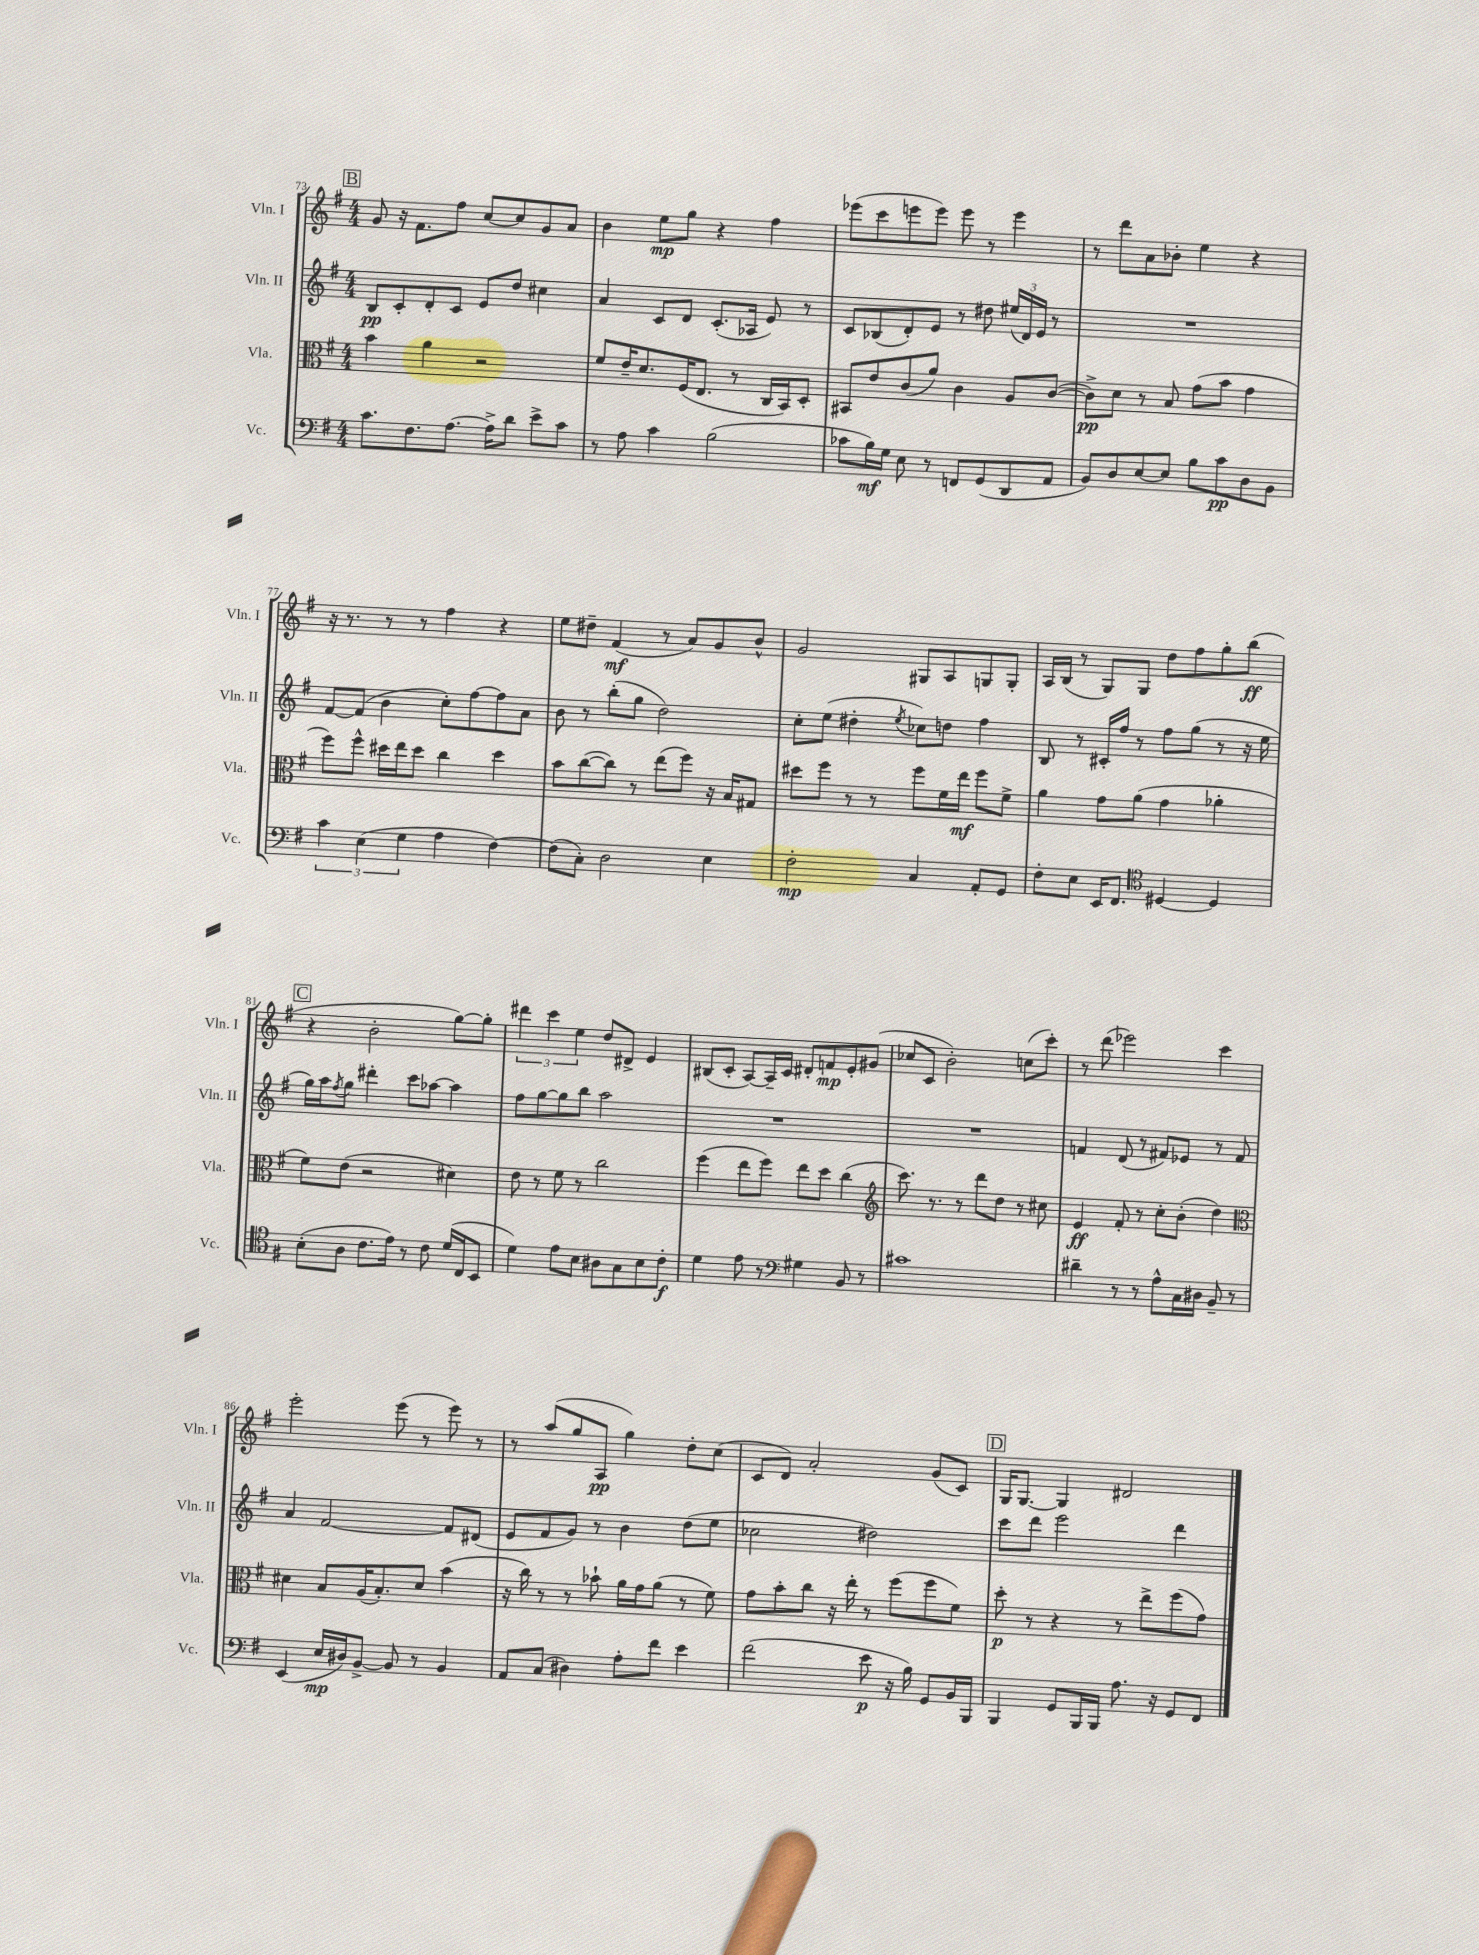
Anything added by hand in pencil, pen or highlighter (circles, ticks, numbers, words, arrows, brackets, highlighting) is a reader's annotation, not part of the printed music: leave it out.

**kern	**dynam	**kern	**dynam	**kern	**dynam	**kern	**dynam
*part4	*part4	*part3	*part3	*part2	*part2	*part1	*part1
*staff4	*staff4	*staff3	*staff3	*staff2	*staff2	*staff1	*staff1
*I"Vc.	*	*I"Vla.	*	*I"Vln. II	*	*I"Vln. I	*
*I'Vc.	*	*I'Vla.	*	*I'Vln. II	*	*I'Vln. I	*
*clefF4	*	*clefC3	*	*clefG2	*	*clefG2	*
*k[f#]	*	*k[f#]	*	*k[f#]	*	*k[f#]	*
*M4/4	*	*M4/4	*	*M4/4	*	*M4/4	*
!!LO:REH:place=s1:t=B
=73	=73	=73	=73	=73	=73	=73	=73
8.c\L	.	4b\	.	8B/L	pp	8g/	.
.	.	.	.	8c'/	.	16r	.
8.F#\	.	.	.	.	.	8.f#\L	.
.	.	4a\	.	8d'/	.	.	.
[8.A\J	.	.	.	8c/J	.	8ff#\J	.
.	.	2r	.	8e/L	.	[8cc/L	.
16A^\KL]	.	.	.	.	.	.	.
8d\J	.	.	.	8dd/J	.	8cc/]	.
8e^\L	.	.	.	4cc#X\	.	8g/	.
8c\J	.	.	.	.	.	8a/J	.
=74	=74	=74	=74	=74	=74	=74	=74
8r	.	8f#/L	.	4a/	.	4b\	.
8A\	.	16e~/K	.	.	.	.	.
.	.	8.d/	.	.	.	.	.
4c\	.	.	.	8c/L	.	8ee\L	mp
.	.	(16F#/K	.	8d/J	.	8gg\J	.
.	.	8.E/J	.	.	.	.	.
(2B\	.	.	.	(8.c'/L	.	4r	.
.	.	8r	.	.	.	.	.
.	.	.	.	16A-X/Jk	.	.	.
.	.	16C/LL	.	8e/)	.	4ff#\	.
.	.	16BB/J)	.	.	.	.	.
.	.	8D'/J	.	8r	.	.	.
=75	=75	=75	=75	=75	=75	=75	=75
8c-X\L	.	8BB#X/L	.	8c/L	.	(8eee-X\L	.
16B\L)	mf	8e/	.	(8B-X/	.	8ccc\	.
16G\JJ	.	.	.	.	.	.	.
8E\	.	(8c/	.	8d'/)	.	8eeen\	.
8r	.	8a/J)	.	8e/J	.	8eee\J)	.
8FFn/L	.	4c\	.	8r	.	8eee\	.
(8GG/	.	.	.	8dd#X\	.	8r	.
8DD/	.	8A/L	.	(24ee#X/LL	.	4eee\	.
.	.	.	.	24d/)	.	.	.
.	.	.	.	24e/JJ	.	.	.
8AA/J	.	([8c/J	.	8r	.	.	.
=76	=76	=76	=76	=76	=76	=76	=76
8BB/L)	.	8c^\L])	pp	1r	.	8r	.
8D/	.	8d\J	.	.	.	8ddd\L	.
[8E/	.	8r	.	.	.	8a\	.
8E/J]	.	8B/	.	.	.	8b-X'\J	.
8B\L	.	(8g\L	.	.	.	4ee\	.
8c\	pp	8b\J	.	.	.	.	.
8D\	.	4g\	.	.	.	4r	.
8BB\J	.	.	.	.	.	.	.
!!LO:LB:g=z
=77	=77	=77	=77	=77	=77	=77	=77
6c\	.	8ff#\L)	.	[8f#/L	.	16r	.
.	.	.	.	.	.	8.r	.
.	.	8ff#^^\J	.	(8f#/J]	.	.	.
(6E\	.	.	.	.	.	.	.
.	.	16dd#X\LL	.	4b\	.	8r	.
.	.	16ee\J	.	.	.	.	.
6G\	.	.	.	.	.	.	.
.	.	8dd#\J	.	.	.	8r	.
4A\	.	4cc\	.	8cc'\L)	.	4ff#\	.
.	.	.	.	[8ff#\	.	.	.
[4F#\)	.	4dd#\	.	8ff#\]	.	4r	.
.	.	.	.	8a\J	.	.	.
=78	=78	=78	=78	=78	=78	=78	=78
(8F#\L]	.	8b\L	.	8b\	.	8ee\L	.
8C'\J)	.	([8cc\	.	8r	.	8dd#X~\J	.
2D\	.	8cc\J])	.	(8bb'\L	.	(4f#/	mf
.	.	8r	.	8gg\J	.	.	.
.	.	(8ee\L	.	2dd\)	.	8r	.
.	.	8ff#\J)	.	.	.	8a/L)	.
4E\	.	16r	.	.	.	8g/	.
.	.	16B/KL	.	.	.	.	.
.	.	8G#X/J	.	.	.	8b^^/J	.
=79	=79	=79	=79	=79	=79	=79	=79
2F#'\	mp	8dd#X\L	.	8cc'\L	.	2g/	.
.	.	8ff#\J	.	(8ee\J	.	.	.
.	.	8r	.	4dd#X'\	.	.	.
.	.	8r	.	.	.	.	.
.	.	.	.	8qee/	.	.	.
4C/	.	8ff#\L	.	8cc-X\L)	.	8G#X/L	.
.	.	16f#\L	.	8ddn\J	.	8A/	.
.	.	16ee\JJ	mf	.	.	.	.
8AA'/L	.	8ff#\L	.	4ff#\	.	8Gn/	.
8GG/J	.	8f#^\J	.	.	.	8G'/J	.
=80	=80	=80	=80	=80	=80	=80	=80
8F#'\L	.	4a\	.	8B/	.	16A/LL	.
.	.	.	.	.	.	(16B/JJ	.
8E\J	.	.	.	8r	.	8r	.
16EE/KL	.	8g\L	.	16c#X'/LL	.	8G/L)	.
8.FF#/J	.	.	.	16ff#/JJ	.	.	.
.	.	(8a\J	.	8r	.	8G/J	.
*clefC4	*	*	*	*	*	*	*
[4D#X/	.	4g\	.	8ff#\L	.	8dd\L	.
.	.	.	.	(8gg\J	.	8ff#\	.
4D#/]	.	4a-X'\	.	8r	.	8gg'\	.
.	.	.	.	16r	.	(8bb\J	ff
.	.	.	.	16ee\	.	.	.
!!LO:LB:g=z
!!LO:REH:place=s1:t=C
=81	=81	=81	=81	=81	=81	=81	=81
(8B'\L	.	8f#\L)	.	16gg\LL)	.	4r	.
.	.	.	.	16aa\J	.	.	.
.	.	.	.	8qff#/	.	.	.
8A\J	.	(8e\J	.	8gg\J	.	.	.
8.c\L	.	2r	.	4ddd#X'\	.	2b'\	.
16e\Jk)	.	.	.	.	.	.	.
8r	.	.	.	8ccc\L	.	.	.
8c\	.	.	.	[8aa-X\J	.	.	.
(16d/LL	.	4d#X\)	.	4aa-\]	.	[8gg\L)	.
16C/J	.	.	.	.	.	.	.
8BB/J	.	.	.	.	.	8gg'\J]	.
=82	=82	=82	=82	=82	=82	=82	=82
4d\)	.	8e\	.	8ff#\L	.	6ddd#X\	.
.	.	8r	.	[8gg\	.	.	.
.	.	.	.	.	.	6ccc\	.
8e\L	.	8f#\	.	8gg\]	.	.	.
.	.	.	.	.	.	6ee\	.
8B\J	.	8r	.	8bb\J	.	.	.
8A#X\L	.	2cc\	.	2aa\	.	8dd/L	.
8G\	.	.	.	.	.	8d#X^/J	.
8B\	.	.	.	.	.	4e/	.
8c'\J	f	.	.	.	.	.	.
=83	=83	=83	=83	=83	=83	=83	=83
4d\	.	(4ff#\	.	1r	.	(8B#X/L	.
.	.	.	.	.	.	8c'/J	.
8e\	.	8ee\L	.	.	.	[8A/L)	.
8r	.	8ff#\J)	.	.	.	16A~/L]	.
.	.	.	.	.	.	16c/JJ	.
*clefF4	*	*	*	*	*	*	*
4G#X\	.	8ee\L	.	.	.	8d#X'/L	.
.	.	8dd\J	.	.	.	8fn/	mp
8BB/	.	(4cc\	.	.	.	8e'/	.
8r	.	.	.	.	.	(8g#X/J	.
=84	=84	=84	=84	=84	=84	=84	=84
*	*	*clefG2	*	*	*	*	*
1c#X	.	8.ccc\)	.	1r	.	8cc-X/L	.
.	.	.	.	.	.	8c/J	.
.	.	8.r	.	.	.	.	.
.	.	.	.	.	.	2b'\)	.
.	.	8r	.	.	.	.	.
.	.	8ddd\L	.	.	.	.	.
.	.	8dd\J	.	.	.	.	.
.	.	8r	.	.	.	(8ccn\L	.
.	.	8cc#X\	.	.	.	8ccc'\J)	.
=85	=85	=85	=85	=85	=85	=85	=85
4d#X~\	.	4e/	ff	4fn/	.	8r	.
.	.	.	.	.	.	(8ddd\	.
8r	.	8f#'/	.	(8d/	.	2eee-X\)	.
8r	.	8r	.	8r	.	.	.
8A^^\L	.	8cc'\L	.	8f#X/L)	.	.	.
16C\L	.	(8b'\J	.	8e-X/J	.	.	.
16D#X\JJ	.	.	.	.	.	.	.
8BB~/	.	4dd\)	.	8r	.	4ccc\	.
8r	.	.	.	8f#/	.	.	.
!!LO:LB:g=z
=86	=86	=86	=86	=86	=86	=86	=86
*	*	*clefC3	*	*	*	*	*
(4EE/	.	4d#X\	.	4a/	.	2eee'\	.
16E/LL	mp	8B/L	.	[2f#/	.	.	.
16D#X/J)	.	.	.	.	.	.	.
[8BB^/J	.	(16A/K	.	.	.	.	.
.	.	8.B'/)	.	.	.	.	.
8BB/]	.	.	.	.	.	(8eee\	.
8r	.	8d#/J	.	.	.	8r	.
4BB/	.	(4b\	.	8f#/L]	.	8eee\)	.
.	.	.	.	(8d#X/J	.	8r	.
=87	=87	=87	=87	=87	=87	=87	=87
8AA/L	.	16r	.	8e/L	.	8r	.
.	.	16cc\)	.	.	.	.	.
(8C/J	.	8r	.	8f#/	.	(8aa/L	.
4D#X\)	.	8r	.	8g/J)	.	8gg/	.
.	.	8b-X`\	.	8r	.	8A/J	pp
8A'\L	.	16a\LL	.	4b\	.	4gg\)	.
.	.	16g\J	.	.	.	.	.
8f#\J	.	(8a\J	.	.	.	.	.
4e\	.	8r	.	(8dd\L	.	8dd'\L	.
.	.	8f#\)	.	8ee\J	.	(8cc\J	.
=88	=88	=88	=88	=88	=88	=88	=88
(2f#\	.	8g\L	.	2cc-X\	.	8c/L	.
.	.	8b'\	.	.	.	8d/J)	.
.	.	8cc\J	.	.	.	2a'/	.
.	.	16r	.	.	.	.	.
.	.	16ee'\	.	.	.	.	.
8e\	p	8r	.	2dd#X\)	.	.	.
16r	.	(8ff#\L	.	.	.	.	.
16B\)	.	.	.	.	.	.	.
8GG/L	.	8ff#\	.	.	.	(8g/L	.
16BB/L	.	8f#\J)	.	.	.	8c/J)	.
16BBB/JJ	.	.	.	.	.	.	.
!!LO:REH:place=s1:t=D
=89	=89	=89	=89	=89	=89	=89	=89
4BBB/	.	8dd'\	p	8ccc\L	.	16G/KL	.
.	.	.	.	.	.	[8.G/J	.
.	.	8r	.	8ddd\J	.	.	.
8GG/L	.	4r	.	2eee\	.	4G/]	.
16BBB/L	.	.	.	.	.	.	.
16BBB/JJ	.	.	.	.	.	.	.
8.A\	.	8r	.	.	.	2d#X/	.
.	.	8ee^\L	.	.	.	.	.
16r	.	.	.	.	.	.	.
8GG/L	.	(8ff#\	.	4ddd\	.	.	.
8FF#/J	.	8g\J)	.	.	.	.	.
==	==	==	==	==	==	==	==
*-	*-	*-	*-	*-	*-	*-	*-
